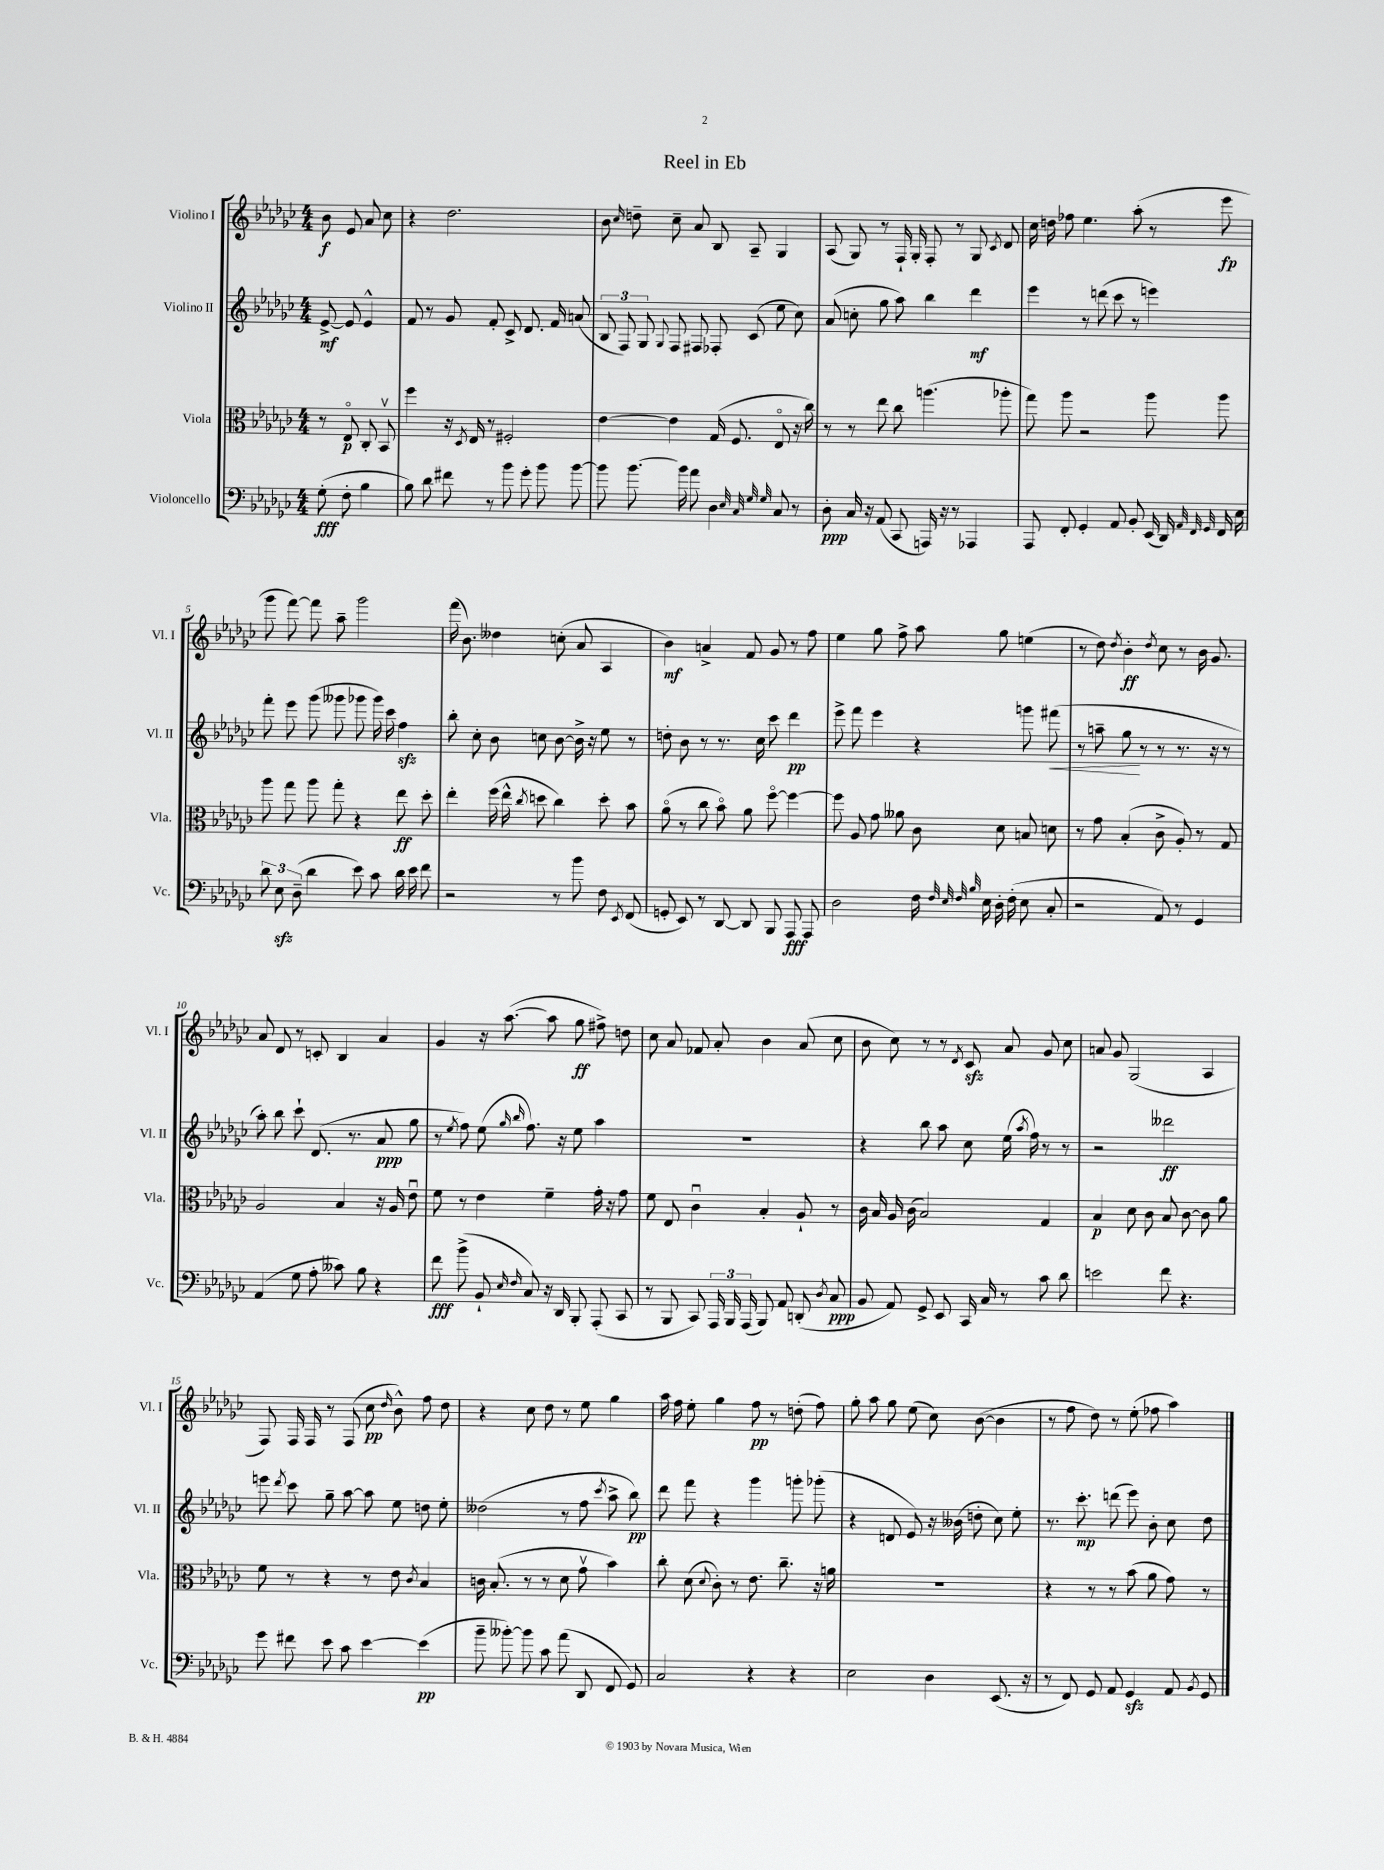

**kern	**kern	**kern	**kern
*staff4	*staff3	*staff2	*staff1
*clefF4	*clefC3	*clefG2	*clefG2
*k[b-e-a-d-g-c-]	*k[b-e-a-d-g-c-]	*k[b-e-a-d-g-c-]	*k[b-e-a-d-g-c-]
*M4/4	*M4/4	*M4/4	*M4/4
(8G-'	8r	[8e-^	8b-
8F'	8E-o	8e-]	8e-
4B-	8C-'	4e-^^	8a-
.	8BB-v	.	8cc-
=	=	=	=
8B-)	4ff	8f	4r
8d-	.	8r	.
8f#	16r	8g-	2.dd-
.	8qD-	.	.
.	16E-	.	.
8r	8r	8f'	.
8b-	2F#'	8c-^	.
8g-'	.	8.d-	.
8b-	.	.	.
.	.	16f	.
[8b-	.	(8a	.
=	=	=	=
8b-]	[4e-	12B-	8b-
.	.	12F)	.
.	.	.	16qqcc-
[8.b-	.	.	8dd~
.	.	12G-	.
.	.	8qqG-	.
.	4e-]	8F	8cc-~
16b-]	.	.	.
8a-	.	8F#	8a-
4D-	(16G-	8F-'	8B-
.	8.F	.	.
.	.	(8c-	8A-~
32qqE-	.	.	.
32qqC-	.	.	.
32qqG-	.	.	.
32qqG-	.	.	.
8C-	8E-o	8ee-	4G-
8r	16r	8cc-)	.
.	16cc-)	.	.
=	=	=	=
8D-'	8r	(8a-	(8A-
16C-	8r	8cc'	8G-)
16r	.	.	.
(8AA-	8ee-	8gg-	8r
8CC-	8cc-	8aa-)	16F`
.	.	.	16G-'
16AAA)	(4.aa	4bb-	8F'
16r	.	.	.
8r	.	.	8r
4AAA-	.	4ddd-	8G-
.	.	.	8qc-
.	8aa-'	.	8d-
=	=	=	=
8AAA-	8gg-)	4eee-	16cc-
.	.	.	16dd
8FF'	8aa-	.	8ff-
4GG-'	2r	8r	4.ee-
.	.	(8ddd	.
8AA-	.	8ccc-	.
8BB-'	.	8r	(8aa-'
(16EE-	8aa-	4eee)	8r
16DD-)	.	.	.
32qqAA-	.	.	.
32qqFF	.	.	.
32qqGG-	.	.	.
16FF	8aa-	.	8eee-
16E-	.	.	.
=	=	=	=
12d-	8aa-	8fff'	8ggg-
12E-	.	.	.
.	8gg-	8eee-	[8fff)
(12D-~	.	.	.
4d-	8aa-	(8ggg-	8fff]
.	8gg-'	8ggg--	8aa-~
8e-)	4r	8ggg-	2ggg-
8c-	.	16ggg-)	.
.	.	16ccc-	.
16d-	8ee-	4ff	.
16e-	.	.	.
8f	8dd-'	.	.
=	=	=	=
2r	4ee-'	8bb-'	(16fff
.	.	.	8.b-)
.	.	8cc-'	.
.	(16ff	8b-	4dd--
.	16ee-^^	.	.
.	8qcc-	.	.
.	8dd	8cc	.
8r	4cc-)	[8b-	(8cc'
8b-	.	16b-^]	8a-
.	.	16r	.
8F	8dd'	8ee-	4A-
8qEE-	.	.	.
(8FF	8b-	8r	.
=	=	=	=
8GG'	(8a-o	8dd'	4b-)
8EE-)	8r	8b-	.
8r	8cc-	8r	4a^
[8DD-	8b-o)	8.r	.
8DD-]	8a-	.	8f
.	.	16cc-	.
8BBB-	[8ffo	8ccc-	8g-
8AAA-	4ff_	4ddd-	8r
8AAA-	.	.	8ff
=	=	=	=
2D-	8ff]	8eee-^	4ee-
.	8A-	8fff	.
.	8g-	4eee-	8gg-
.	8a--	.	8ff^
16F	8c-	4r	8aa-
32qqF	.	.	.
32qqE-	.	.	.
32qqF	.	.	.
32qqB-	.	.	.
16E-	.	.	.
16D-'	8d-	.	8gg-
(16F'	.	.	.
8E-	8B	8ggg	(4ee
8C-'	8d	(8fff#	.
=	=	=	=
2r	8r	8r	8r
.	8g-	8aa~	8dd-)
.	.	.	8qdd-
.	(4B-'	8gg-	4b-'
.	.	8r	.
.	.	.	8qdd-
8AA-)	8c-^	8r	8cc-
8r	8A-')	8.r	8r
4GG-	8r	.	16b-
.	.	16r	8.g-
.	8G-	8r	.
=	=	=	=
(4AA-	2A-	8aa-')	8a-
.	.	8bb-	8d-
8G-	.	8ccc-`	8r
8A-'	.	(8.d-	8c'
8c--)	4B-	.	4B-
.	.	8.r	.
8B-	.	.	.
4r	16r	8a-	4a-
.	16A-	.	.
.	8e-u	8gg-	.
=	=	=	=
8f	8f	8r	4g-
.	.	8qee-	.
(8b-^	8r	8ff)	.
8BB-`	4e-	(8ee-	16r
.	.	.	([8.aa-
16qqE-	.	16qqgg-	.
16qqF	.	16qqbb-	.
8C-)	.	8.ff)	.
16r	4f~	.	8aa-]
16DD-	.	16r	.
8BBB-'	.	8ee-	8gg-
(8AAA-'	16g-'	4aa-	8ff#^)
.	16r	.	.
8CC-	8g-	.	8dd
=	=	=	=
8r	8f	1r	8cc-
8BBB-	8E-	.	8a-
8CC-)	4c-u	.	8f-
24AAA-	.	.	8a-'
24BBB-	.	.	.
(24AAA-	.	.	.
8BBB-)	4B-'	.	4b-
8AA-	.	.	.
(8DD'	8A-`	.	(8a-
8qD-	.	.	.
8C-	8r	.	8cc-
=	=	=	=
8BB-	16c-	4r	8b-
.	16B-	.	.
8AA-)	16A-	.	8cc-)
.	(16c-	.	.
8GG-^	2B-)	8bb-	8r
8EE-	.	8aa-	8r
.	.	.	8qd-
16CC-	.	8cc-	8c-
16C-	.	.	.
8r	.	(16ee-	8a-
.	.	8qaa-	.
.	.	16ff)	.
8c-	4G-	8r	8g-
8d-	.	8r	8cc-
=	=	=	=
2e	4B-	2r	8a
.	.	.	8g-
.	8d-	.	(2G-
.	8c-	.	.
8f	8B-	2ddd--	.
4.r	[8c-	.	.
.	8c-]	.	4A-
.	8a-	.	.
=	=	=	=
8g-	8f	8eee	8F)
.	.	8qddd-	.
8f#	8r	8ccc-	16F
.	.	.	16F
8e-	4r	8gg-~	8r
8c-	.	[8aa-	(8F
[4e-	8r	8aa-]	8cc-
.	.	.	16qqdd-
.	8e-	8ee-	8b-^^)
.	8qc-	.	.
(4e-]	4B-	8dd	8ff
.	.	8ee-'	8dd-
=	=	=	=
8b-~	16c	(2dd--	4r
.	(8.B-'	.	.
[8b--')	.	.	.
8b--]	8r	.	8cc-
8c-	8r	.	8dd-
(8a-	8d-	8r	8r
8DD-	8g-v	8ff	8ee-
.	.	8qccc-	.
8FF	4b-)	8aa-^	4gg-
8GG-)	.	8bb-)	.
=	=	=	=
2C-	8cc-'	8ddd-	16aa-
.	.	.	16ff
.	(8d-	8fff	8ee-'
.	8qqd-	.	.
.	8c-')	4r	4gg-
.	8r	.	.
4r	8.e-	4ggg-	8ff
.	.	.	8r
.	8.cc-~	.	.
4r	.	8ggg'	(8dd'
.	16r	(8ggg-'	8ff)
.	16a	.	.
=	=	=	=
2E-	1r	4r	8gg-'
.	.	.	8aa-
.	.	8d	8gg-
.	.	8e-)	(8ee-
4D-	.	16r	8cc-)
.	.	(16b--	.
.	.	8dd'	([8b-
(8.EE-	.	8cc-)	4b-]
.	.	8ee-'	.
16r	.	.	.
=	=	=	=
8r	4r	8.r	8r
8FF)	.	.	8ff
.	.	8.ccc-'	.
8GG-	8r	.	8dd-)
8AA-	8r	(8ddd	8r
4GG-	(8b-	8eee-)	(8ee-'
.	8a-	8b-'	8ff-
8AA-	8g-)	8cc-	4aa-)
8qBB-	.	.	.
8GG-	8r	8dd-	.
==	==	==	==
*-	*-	*-	*-
